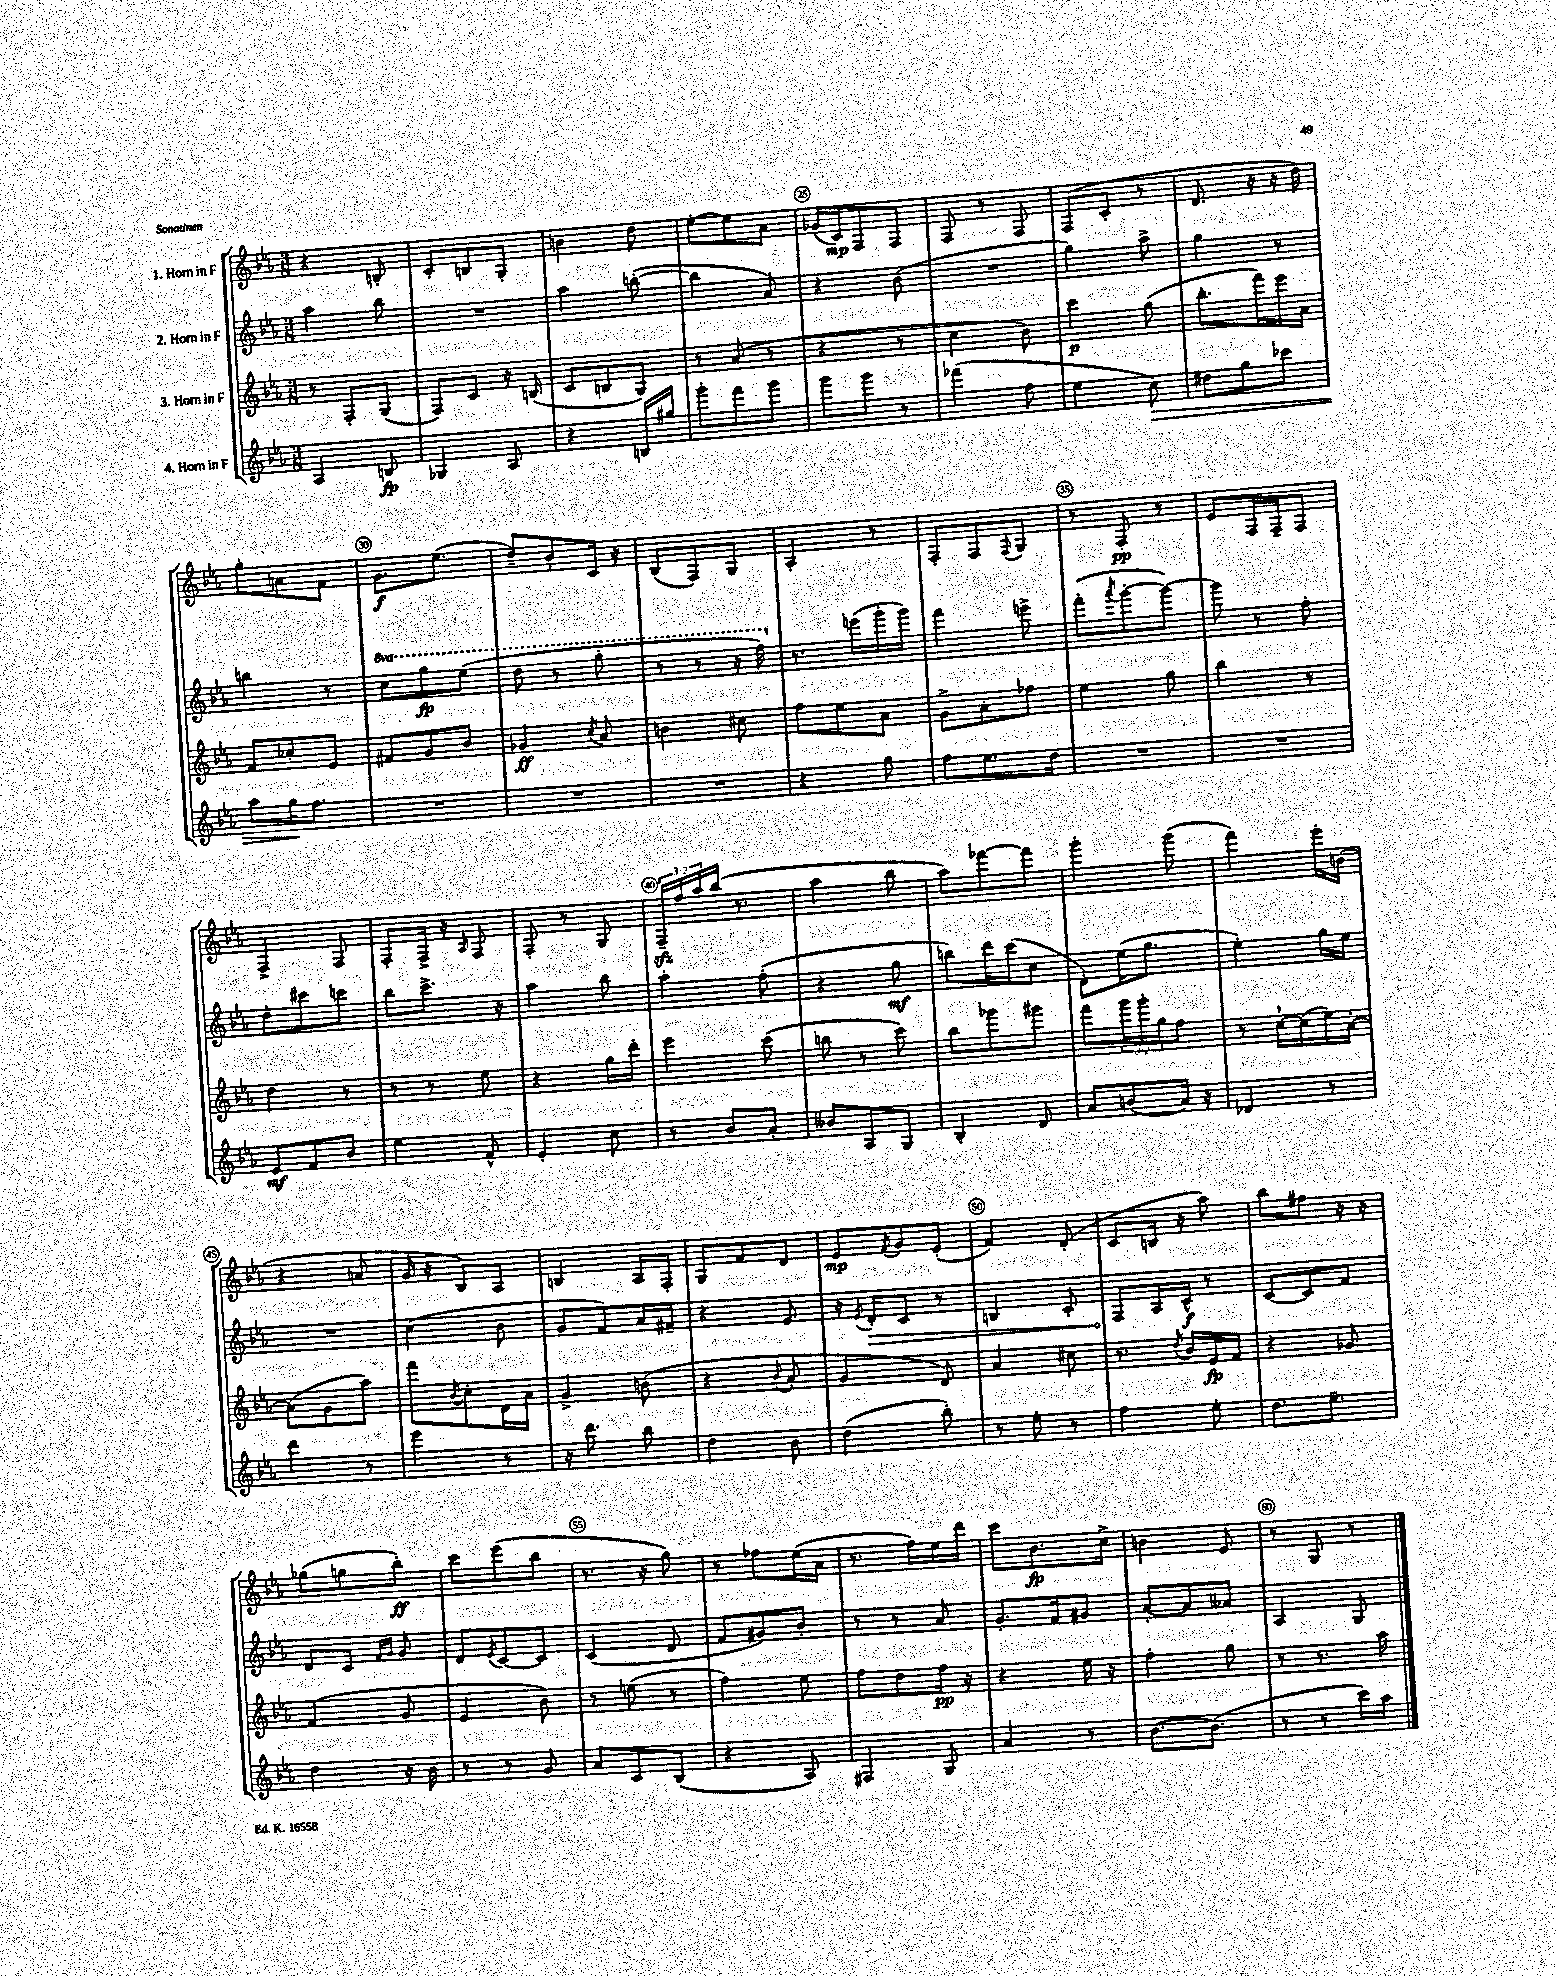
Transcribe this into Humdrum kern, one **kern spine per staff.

**kern	**kern	**kern	**kern
*staff4	*staff3	*staff2	*staff1
*clefG2	*clefG2	*clefG2	*clefG2
*k[b-e-a-]	*k[b-e-a-]	*k[b-e-a-]	*k[b-e-a-]
*M3/8	*M3/8	*M3/8	*M3/8
4A-/	8r	4aa-\	4r
.	8F'/L	.	.
8B/	(8G/J	8bb-\	8B'/
=	=	=	=
4G-/	8F/L)	4.r	8c'/L
.	8c/J	.	8B/
8A-/	16r	.	8G'/J
.	(16B/	.	.
=	=	=	=
4r	8c/L	4aa-\	4b\
.	8B/	.	.
16B/LL	8G/J)	([8bb'\	8dd\
16gg#/JJ	.	.	.
=	=	=	=
8ggg'\L	8r	4bb\]	[8ee-'\L
8fff\	(8a-/	.	8ee-\]
8ggg\J	8r	8a-/)	8a-\J
=	=	=	=
8ggg\L	4r	4r	(16g-/LL
.	.	.	16c/J)
8ggg\J	.	.	8F/
8r	8r	(8b-\	8F/J
=	=	=	=
(4fff-\	4cc\	4.r	8F/
.	.	.	8r
8ff\	8b-\)	.	8F/
=	=	=	=
4ee-\	4ccc\	4gg\)	(8F/L
.	.	.	8c'/J
8cc\)	(8gg\	8aa-^\	8r
=	=	=	=
8dd#\L	8.bb-'\L	4gg\	8.d/
8gg\	.	.	.
.	16fff\L)	.	16r
8ccc-\J	16eee-\	8r	16r
.	16a-\JJ	.	16dd\)
=	=	=	=
8aa-\L	8f/L	4bb\	8gg'\L
16gg\K	8cc-'/	.	8a\
8.ff\J	.	.	.
.	8e-/J	8r	8f\J
=	=	=	=
4.r	8f#/L	8ccc\L	8.g\L
.	8g/	8ggg\	.
.	.	.	(8.ee-\J
.	8b-/J	(8eee-\J	.
=	=	=	=
4.r	4g-/	8ddd\	8dd~/L)
.	.	8r	8b-'/
.	8qcc/	.	.
.	8a-/	8ggg'\	16c/Jk
.	.	.	16r
=	=	=	=
4.r	4b\	8r	(8B-/L
.	.	8r	8F/)
.	8cc#\	16r	8G/J
.	.	16fff\)	.
=	=	=	=
4r	8ff\L	8.r	4A-'/
.	8ee-\	.	.
.	.	(16eee\LL	.
8gg\	8a-\J	16ggg'\	8r
.	.	16ggg\JJ)	.
=	=	=	=
8ff\L	8g^\L	4fff\	8F'/L
8.ee-\	8a-'\	.	8F/
.	.	.	8qqF/
.	8ff-\J	8eee^\	8G/J
16dd\Jk	.	.	.
=	=	=	=
4.r	4ee-\	(8fff'\L	8r
.	.	8qaaa-/	.
.	.	[8ggg'\	8F'/
.	8gg\	8ggg\_J)	8r
=	=	=	=
4.r	4bb-\	8ggg\]	8e-/L
.	.	8r	16F/L
.	.	.	16F~/J
.	8r	8ff'\	8F/J
=	=	=	=
8e-/L	4dd\	8dd'\L	4F^/
8f/	.	8ccc#\	.
8b-/J	8r	8ccc\J	8F/
=	=	=	=
4ee-\	8r	8bb-\L	8F'/L
.	8r	8.ccc^\J	16F^/Jk
.	.	.	16r
.	.	.	16qqA-/
8f^^/	8ee-\	.	8F/
.	.	16r	.
=	=	=	=
4e-'/	4r	4aa-\	8F'/
.	.	.	8r
8cc\	16gg\LL	8bb-\	8G/
.	16ddd'\JJ	.	.
=	=	=	=
8r	4eee-\	4aa-'\	24F~/LL
.	.	.	24ff/
.	.	.	24aa-/
8b-/L	.	.	(16bb-/JJ
.	.	.	8.r
8a-'/J	(8ccc\	(8ff'\	.
=	=	=	=
8b--/L	8bb\	4r	4aa-\
8A-/	8r	.	.
8G/J	8ccc\)	8gg\	8bb-\
=	=	=	=
4B-'/	8bb-\L	8bb\L)	8aa-\L)
.	8ggg-\	16ddd\L	[8fff-\
.	.	(16ccc\J	.
8d/	8ggg#\J	8cc\J	8fff-\]J
=	=	=	=
8a-/L	8fff\L	8d'\L)	4ggg'\
(8b/	24ggg\L	(16ee-\K	.
.	24ggg'\	.	.
.	.	8.gg\J	.
.	24gg\J	.	.
16a-/Jk)	8ff\J	.	(8ggg\
16r	.	.	.
=	=	=	=
4d-/	8r	4ee-'\)	4fff\)
.	[16cc`\LL	.	.
.	(16cc\]	.	.
8r	16ee-\)	16gg\LL	16eee-'\LL
.	[16a-'\JJ	16ee-\JJ	(16b\JJ
=	=	=	=
4ddd\	(8a-\]L	4.r	4r
.	8g\	.	.
8r	8aa-\J)	.	8a/
=	=	=	=
4eee-\	8fff\L	(4cc\	16g/
.	.	.	16r
.	8qb-/	.	.
.	8cc'\	.	8B-/L)
8r	16d\L	8b-\	8A-/J
.	16a-\JJ	.	.
=	=	=	=
16r	4g^/	8g/L	4B/
8.ddd\	.	.	.
.	.	8f/)	.
8bb-\	(8b\	16a-/L	16A-/LL
.	.	16f#~/JJ	16F'/JJ
=	=	=	=
4dd\	4r	4r	8G/L
.	.	.	8f/
.	8qqb-/	.	.
8b-\	8a-'/	8e-/	8d/J
=	=	=	=
(4dd\	4g/	16r	8e-/L
.	.	8qe-/	.
.	.	16d'/LK	.
.	.	.	8qf/
.	.	8c/J	8g/
8bb-'\)	8d/)	8r	(8e-'/J
=	=	=	=
8r	4a-/	4B/	4f/)
8ee-'\	.	.	.
8r	8cc#\	8c'/	(8d'/
=	=	=	=
4ff\	8.r	8F/L	8c/L
.	.	16A-/L	16B/Jk
.	8qdd/	.	.
.	16b-/LL	16c^^/JJ	16r
8ee-'\	16e-/	8r	8aa-\)
.	16f/JJ	.	.
=	=	=	=
8.dd\L	4r	[8c/L	8bb-\L
.	.	8c/]	8ff#\J
8.ee-~\J	.	.	.
.	8g-/	8f/J	16r
.	.	.	16r
=	=	=	=
4dd\	(4f/	8d/L	(8gg-\L
.	.	8c/J	8gg\
.	.	16qqf/LL	.
.	.	16qqg/JJ	.
16r	8g/	8g/	8bb-'\J)
16b-\	.	.	.
=	=	=	=
8r	4e-/	8d/L	8ccc\L
.	.	8qe-/	.
8r	.	[8c/	(8eee-\
8g/	8b-\)	8c/]J	8bb-\J
=	=	=	=
8a-/L	8r	(4c/	8.r
8c/	(8ee\	.	.
.	.	.	16r
(8B-/J	8r	8d/	8gg\)
=	=	=	=
4r	4ff\)	8f/L	8r
.	.	8g#/)	8ff-\L
8A-/)	8ee-\	8b-'/J	(16ee-\L
.	.	.	16a-\JJ
=	=	=	=
4F#/	8ff\L	8r	8.r
.	8dd\	8r	.
.	.	.	16ff\LL)
8G/	16ff\Jk	8a-/	16ee-\
.	16r	.	16ddd\JJ
=	=	=	=
4a-/	4r	8.g'/L	8ccc\L
.	.	.	8.b-\
.	.	16f/k	.
8r	16ee-\	8g#/J	.
.	16r	.	16cc^\Jk
=	=	=	=
[8.b-\L	4ff'\	[8a-'/L	4b\
.	.	8a-/]	.
(8.b-\]J	.	.	.
.	8gg\	8a--/J	8e-/
=	=	=	=
8r	8r	4A-/	8r
8r	8.r	.	8G/
16ccc\LL)	.	8G/	8r
16aa-\JJ	16aa-\	.	.
==	==	==	==
*-	*-	*-	*-
